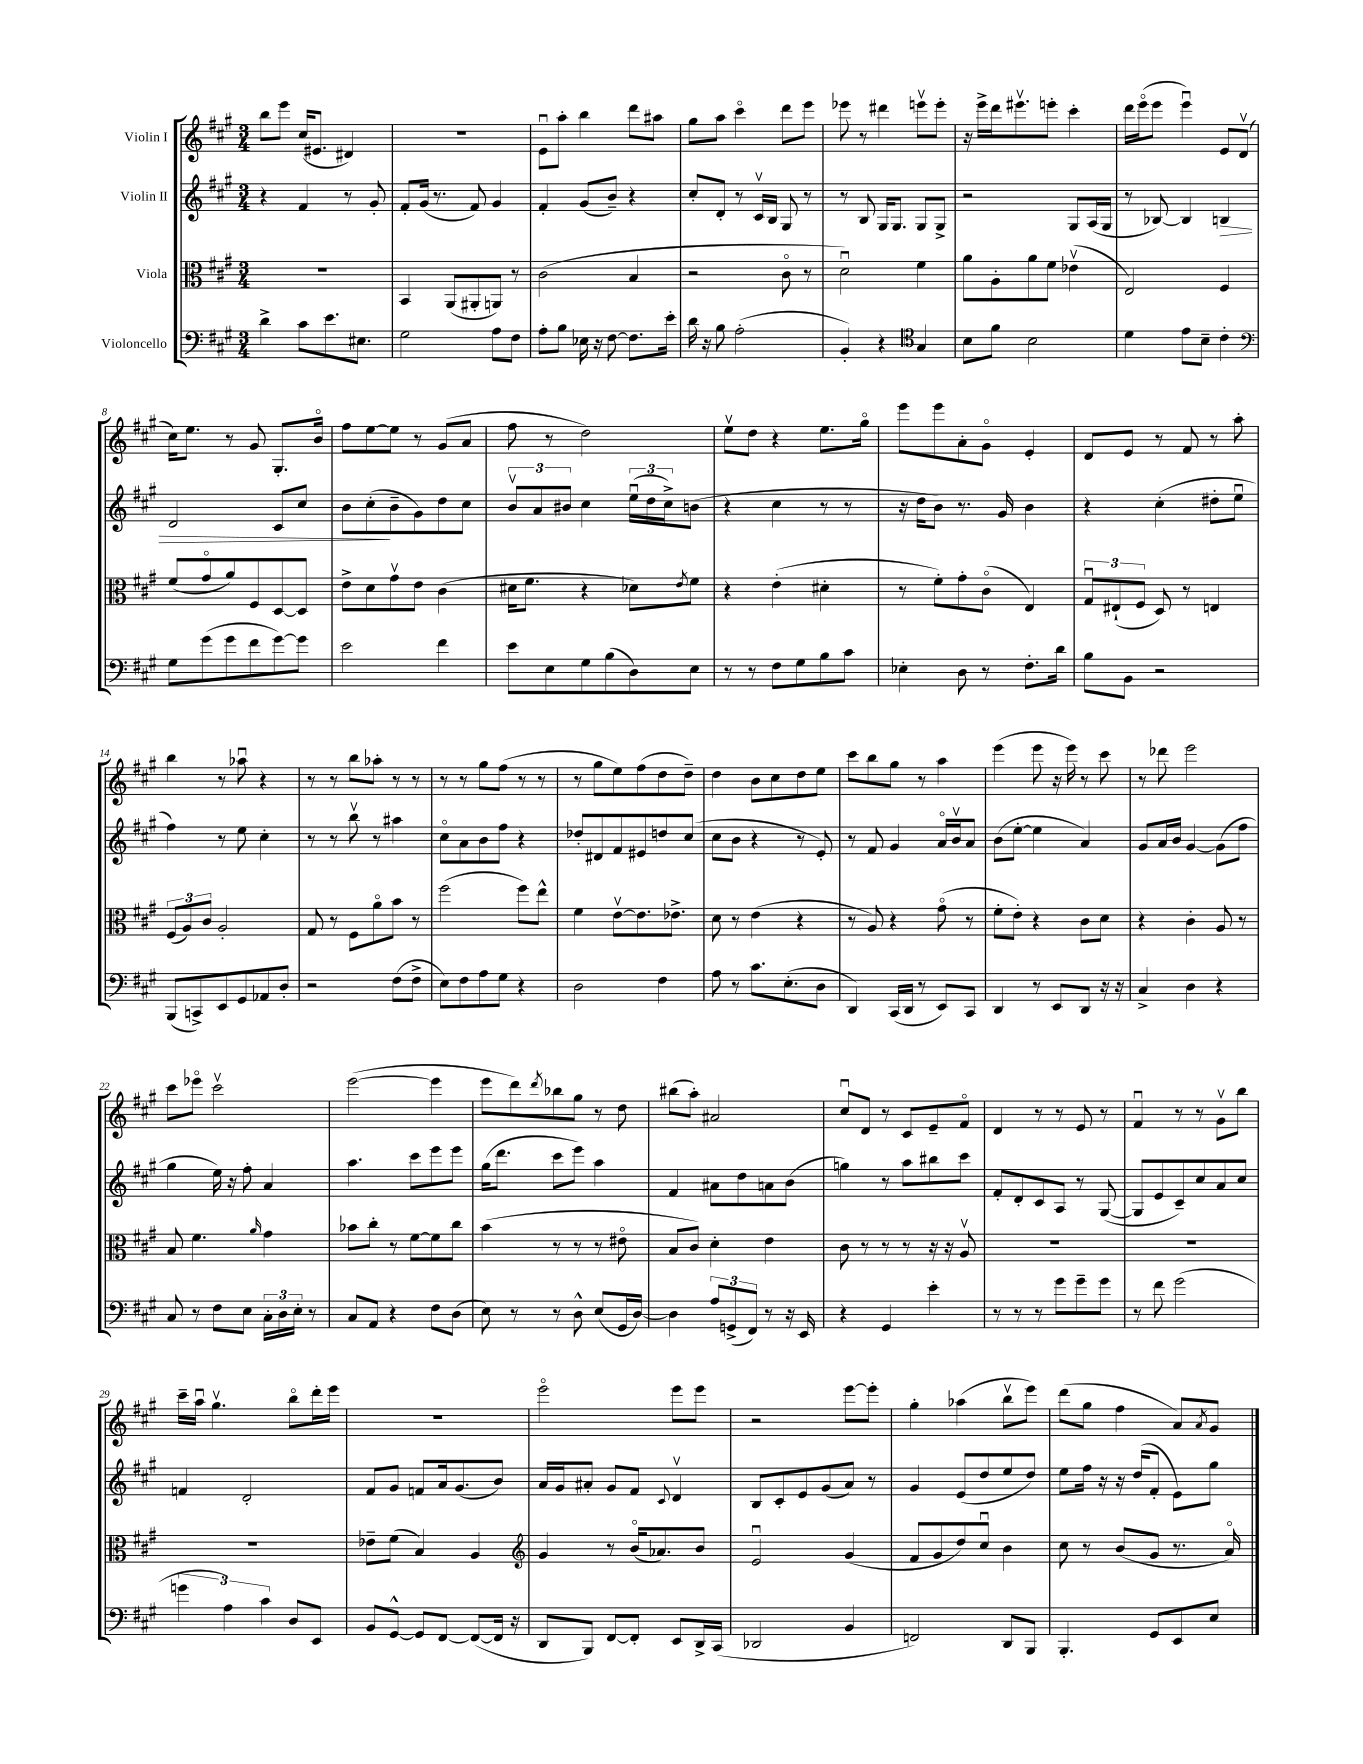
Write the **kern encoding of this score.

**kern	**kern	**kern	**dynam	**kern
*part4	*part3	*part2	*part2	*part1
*staff4	*staff3	*staff2	*staff2	*staff1
*I"Violoncello	*I"Viola	*I"Violin II	*	*I"Violin I
*clefF4	*clefC3	*clefG2	*	*clefG2
*k[f#c#g#]	*k[f#c#g#]	*k[f#c#g#]	*	*k[f#c#g#]
*M3/4	*M3/4	*M3/4	*	*M3/4
=1	=1	=1	=1	=1
4d^\	2.r	4r	.	8bb\L
.	.	.	.	8eee\J
8c#\L	.	4f#/	.	(16cc#/KL
.	.	.	.	8.e#X/J
8.e\	.	.	.	.
.	.	8r	.	4d#X/)
8.E#X\J	.	.	.	.
.	.	8g#'/	.	.
=2	=2	=2	=2	=2
2G#\	4BB/	8f#'/L	.	2.r
.	.	(16g#/Jk	.	.
.	.	8.r	.	.
.	(8AA/L	.	.	.
.	8AA#X'/	8f#/)	.	.
8A\L	8AAn/J)	4g#/	.	.
8F#\J	8r	.	.	.
=3	=3	=3	=3	=3
8A'\L	(2c#\	4f#'/	.	8eu\L
8B\J	.	.	.	8aa'\J
16E-X\	.	(8g#/L	.	4bb\
16r	.	.	.	.
[8F#\	.	8b~/J)	.	.
8.F#\L]	4B/	4r	.	8ddd\L
.	.	.	.	8aa#X\J
16e'\Jk	.	.	.	.
=4	=4	=4	=4	=4
16d\	2r	8cc#'/L	.	8gg#\L
16r	.	.	.	.
8B\	.	8d'/J	.	8aa\J
(2A'\	.	8r	.	4ccc#\
.	.	16c#v/LL	.	.
.	.	16B/JJ	.	.
.	8c#\	8G#/	.	8ddd\L
.	8r	8r	.	8eee\J
=5	=5	=5	=5	=5
4BB'/)	2du\)	8r	.	8eee-X\
.	.	8B/	.	8r
4r	.	16G#/KL	.	4ddd#X\
.	.	8.G#/J	.	.
*clefC4	*	*	*	*
4G#/	4f#\	8G#/L	.	8eeenv\L
.	.	8G#^/J	.	8eee'\J
=6	=6	=6	=6	=6
8B\L	8a\L	2r	.	16r
.	.	.	.	16eee^\LL
8f#\J	8A'\	.	.	16ddd\J
.	.	.	.	8.eee#Xv\
2B\	8a\	.	.	.
.	8f#\J	.	.	8eeen'\J
.	(4e-Xv\	8G#/L	.	4ccc#'\
.	.	(16A/L	.	.
.	.	16G#/JJ	.	.
=7	=7	=7	=7	=7
4d\	2E/)	8r	.	16ddd\LL
.	.	.	.	(16eee\J
.	.	[8B-X/)	.	8eee\J
8e\L	.	4B-/]	.	4eeeu\)
8B~\J	.	.	.	.
!	!	!	!LO:HP:b	!
4c#'\	4F#/	4Bn/	>	8e/L
.	.	.	.	(8dv/J
!!LO:LB:g=z
=8	=8	=8	=8	=8
*clefF4	*	*	*	*
8G#\L	(8f#/L	2d/	.	16cc#\KL)
.	.	.	.	8.ee\J
(8g#\	8g#/	.	.	.
8g#\	8a/)	.	.	8r
8f#\	8F#/	.	.	8g#/
[8g#\)	[8D/	8c#/L	.	8.G#'/L
8g#\J]	8D/J]	8cc#/J	.	.
.	.	.	.	16b/Jk
=9	=9	=9	=9	=9
2e\	8e^\L	8b\L	.	8ff#\L
.	8d\	(8cc#'\	.	[8ee\
.	8g#v\	8b~\	]	8ee\J]
.	8e\J	8g#\)	.	8r
4f#\	(4c#\	8dd\	.	(8g#/L
.	.	8cc#\J	.	8a/J
=10	=10	=10	=10	=10
8e\L	16d#X\KL	12bv/L	.	8ff#\
.	8.f#\J	.	.	.
.	.	12a/	.	.
8E\	.	.	.	8r
.	.	12b#X/J	.	.
8G#\	4r	4cc#\	.	2dd\)
(8B\	.	.	.	.
8D\)	8d-X\L)	(24eeu\LL	.	.
.	.	24dd\	.	.
.	.	24cc#^\J)	.	.
.	8qe/	.	.	.
8E\J	8f#\J	(8bn\J	.	.
=11	=11	=11	=11	=11
8r	4r	4r	.	8eev\L
8r	.	.	.	8dd\J
8F#\L	(4e'\	4cc#\	.	4r
8G#\	.	.	.	.
8B\	4d#X'\	8r	.	8.ee\L
8c#\J	.	8r	.	.
.	.	.	.	16gg#\Jk
=12	=12	=12	=12	=12
4E-X'\	8r	16r	.	8eee\L
.	.	16dd\KL	.	.
.	8f#'\L)	8b\J)	.	8eee\
8D\	8g#'\	8.r	.	8a'\
8r	(8c#\J	.	.	8g#\J
.	.	16g#/	.	.
8.F#'\L	4E/)	4b\	.	4e'/
16d\Jk	.	.	.	.
=13	=13	=13	=13	=13
8B\L	12G#u/L	4r	.	8d/L
.	(12E#X`/	.	.	.
8BB\J	.	.	.	8e/J
.	12F#/J	.	.	.
2r	8D/)	(4cc#'\	.	8r
.	8r	.	.	8f#/
.	4En/	8dd#X'\L	.	8r
.	.	8eeu\J	.	8aa'\
!!LO:LB:g=z
=14	=14	=14	=14	=14
(8BBB/L	(12F#/L	4ff#\)	.	4bb\
.	12A/)	.	.	.
8CCn^/)	.	.	.	.
.	12c#/J	.	.	.
8EE/	2A'/	8r	.	8r
8GG#/	.	8ee\	.	8aa-Xu\
8AA-X/	.	4cc#'\	.	4r
8D'/J	.	.	.	.
=15	=15	=15	=15	=15
2r	8G#/	8r	.	8r
.	8r	8r	.	8r
.	8F#\L	8bbv\	.	8bb\L
.	8a\	8r	.	8aa-X'\J
(8F#\L	8b\J	4aa#X\	.	8r
8F#^\J	8r	.	.	8r
=16	=16	=16	=16	=16
8E\L)	(2ff#\	8cc#\L	.	8r
8F#\	.	8a\	.	8r
8A\	.	8b\	.	8gg#\L
8G#\J	.	8ff#\J	.	(8ff#\J
4r	8ff#\L)	4r	.	8r
.	8ee^^\J	.	.	8r
=17	=17	=17	=17	=17
2D\	4f#\	8dd-X'/L	.	8r
.	.	8d#X/	.	8gg#\L
.	[8ev\L	8f#/	.	8ee\)
.	8.e\]	8e#X/	.	(8ff#\
4F#\	.	8ddn/	.	8dd\
.	8.e-X^\J	.	.	.
.	.	(8cc#/J	.	8dd~\J)
=18	=18	=18	=18	=18
8A\	8d\	8cc#\L	.	4dd\
8r	8r	8b\J	.	.
8.c#\L	(4e\	4r	.	8b\L
.	.	.	.	8cc#\
(8.E'\	.	.	.	.
.	4r	8r	.	8dd\
8D\J	.	8e'/)	.	8ee\J
=19	=19	=19	=19	=19
4DD/)	8r	8r	.	8ccc#\L
.	8A/)	8f#/	.	8bb\
(16CC#/LL	4r	4g#/	.	8gg#\J
16DD/JJ	.	.	.	.
8r	.	.	.	8r
8EE/L)	(8g#\	16a/LL	.	4aa\
.	.	16bv/J	.	.
8CC#/J	8r	8a/J	.	.
=20	=20	=20	=20	=20
4DD/	8f#'\L	(8b\L	.	(4eee\
.	8e'\J)	[8ee'\J	.	.
8r	4r	4ee\]	.	8eee\
8EE/L	.	.	.	16r
.	.	.	.	16eee\)
8DD/J	8c#\L	4a/)	.	8r
16r	8d\J	.	.	8ccc#\
16r	.	.	.	.
=21	=21	=21	=21	=21
4C#^/	4r	8g#/L	.	8r
.	.	16a/L	.	8ddd-X\
.	.	16b/JJ	.	.
4D\	4c#'\	[4g#/	.	2eee\
4r	8A/	(8g#\L]	.	.
.	8r	8ff#\J	.	.
!!LO:LB:g=z
=22	=22	=22	=22	=22
8C#/	8B/	4gg#\	.	8ccc#\L
8r	4.f#\	.	.	8eee-X\J
8F#\L	.	16ee\)	.	2ccc#v\
.	.	16r	.	.
8E\J	.	8ff#'\	.	.
.	16qqa/	.	.	.
24C#'\LL	4g#\	4a/	.	.
24D\	.	.	.	.
24E'\JJ	.	.	.	.
8r	.	.	.	.
=23	=23	=23	=23	=23
8C#/L	8b-X\L	4.aa\	.	([2eee\
8AA/J	8cc#'\J	.	.	.
4r	8r	.	.	.
.	[8f#\L	8ccc#\L	.	.
8F#\L	8f#\]	8eee\	.	4eee\]
(8D\J	8cc#\J	8eee\J	.	.
=24	=24	=24	=24	=24
8E\)	(4b\	(16gg#\KL	.	8eee\L
.	.	8.ddd\J	.	.
8r	.	.	.	8ddd\)
.	.	.	.	8qddd/
8r	8r	8ccc#\L	.	8bb-X\
8D^^\	8r	8eee\J)	.	8gg#\J
(8E/L	8r	4aa\	.	8r
16GG#/L	8e#X\	.	.	8dd\
[16D/JJ)	.	.	.	.
=25	=25	=25	=25	=25
4D\]	8B/L	4f#/	.	(8bb#X\L
.	8c#/J)	.	.	8aa'\J)
12A/L	4d'\	8a#X\L	.	2a#X/
(12GGn^/	.	.	.	.
.	.	8dd\	.	.
12FF#/J)	.	.	.	.
8r	4e\	8an\	.	.
16r	.	(8b\J	.	.
16EE/	.	.	.	.
=26	=26	=26	=26	=26
4r	8c#\	4ggn\)	.	8cc#u/L
.	8r	.	.	8d/J
4GG#/	8r	8r	.	8r
.	8r	8aa\L	.	8c#/L
4e'\	16r	8bb#X\	.	8e~/
.	16r	.	.	.
.	8Av/	8ccc#\J	.	8f#/J
=27	=27	=27	=27	=27
8r	2.r	8f#'/L	.	4d/
8r	.	8d'/	.	.
8r	.	8c#/	.	8r
8g#\L	.	8A/J	.	8r
8g#~\	.	8r	.	8e/
8g#\J	.	([8G#/	.	8r
=28	=28	=28	=28	=28
8r	2.r	8G#/L]	.	4f#u/
8f#\	.	8e/	.	.
(2g#\	.	8c#~/)	.	8r
.	.	8cc#/	.	8r
.	.	8a/	.	8g#v\L
.	.	8cc#/J	.	8bb\J
!!LO:LB:g=z
=29	=29	=29	=29	=29
6gn\	2.r	4fn/	.	16ccc#~\LL
.	.	.	.	16aau\JJ
.	.	.	.	4.gg#v\
6A\)	.	.	.	.
.	.	2d'/	.	.
6c#\	.	.	.	.
8D/L	.	.	.	8bb\L
8EE/J	.	.	.	16ddd'\L
.	.	.	.	16eee\JJ
=30	=30	=30	=30	=30
8BB/L	8e-X~\L	8f#/L	.	2.r
[8GG#^^/J	(8f#\J	8g#/J	.	.
8GG#/L]	4B/)	8fn/L	.	.
[8FF#/J	.	16a/k	.	.
.	.	(8.g#/	.	.
(8FF#/L_	4A/	.	.	.
16FF#/Jk]	.	8b/J)	.	.
16r	.	.	.	.
=31	=31	=31	=31	=31
*	*clefG2	*	*	*
8DD/L	4g#/	16a/LL	.	2eee\
.	.	16g#/J	.	.
8BBB/J)	.	8a#X'/J	.	.
[8FF#/L	8r	8g#/L	.	.
8FF#'/J]	(16b/KL	8f#/J	.	.
.	8.a-X/)	.	.	.
.	.	8qqc#/	.	.
8EE/L	.	4dv/	.	8eee\L
16DD^/L	8b/J	.	.	8eee\J
(16CC#/JJ	.	.	.	.
=32	=32	=32	=32	=32
2DD-X/	2eu/	8B/L	.	2r
.	.	8c#'/	.	.
.	.	8e/	.	.
.	.	(8g#/	.	.
4BB/	(4g#/	8a/J)	.	[8eee\L
.	.	8r	.	8eee'\J]
=33	=33	=33	=33	=33
2FFn/)	8f#/L	4g#/	.	4gg#'\
.	8g#/	.	.	.
.	8dd/)	(8e/L	.	(4aa-X\
.	8cc#u/J	8dd/	.	.
8DD/L	4b\	8ee/	.	8bbv\L
8BBB/J	.	8dd/J)	.	8eee\J)
=34	=34	=34	=34	=34
4.BBB'/	8cc#\	8ee\L	.	(8ddd\L
.	8r	16ff#\Jk	.	8gg#\J
.	.	16r	.	.
.	(8b/L	16r	.	4ff#\
.	.	(16dd/KL	.	.
8GG#/L	8g#/J	8f#'/J	.	.
8EE/	8.r	8e\L)	.	8a/L)
.	.	.	.	8qa/
8E/J	.	8gg#\J	.	8g#/J
.	16a/)	.	.	.
==	==	==	==	==
*-	*-	*-	*-	*-
